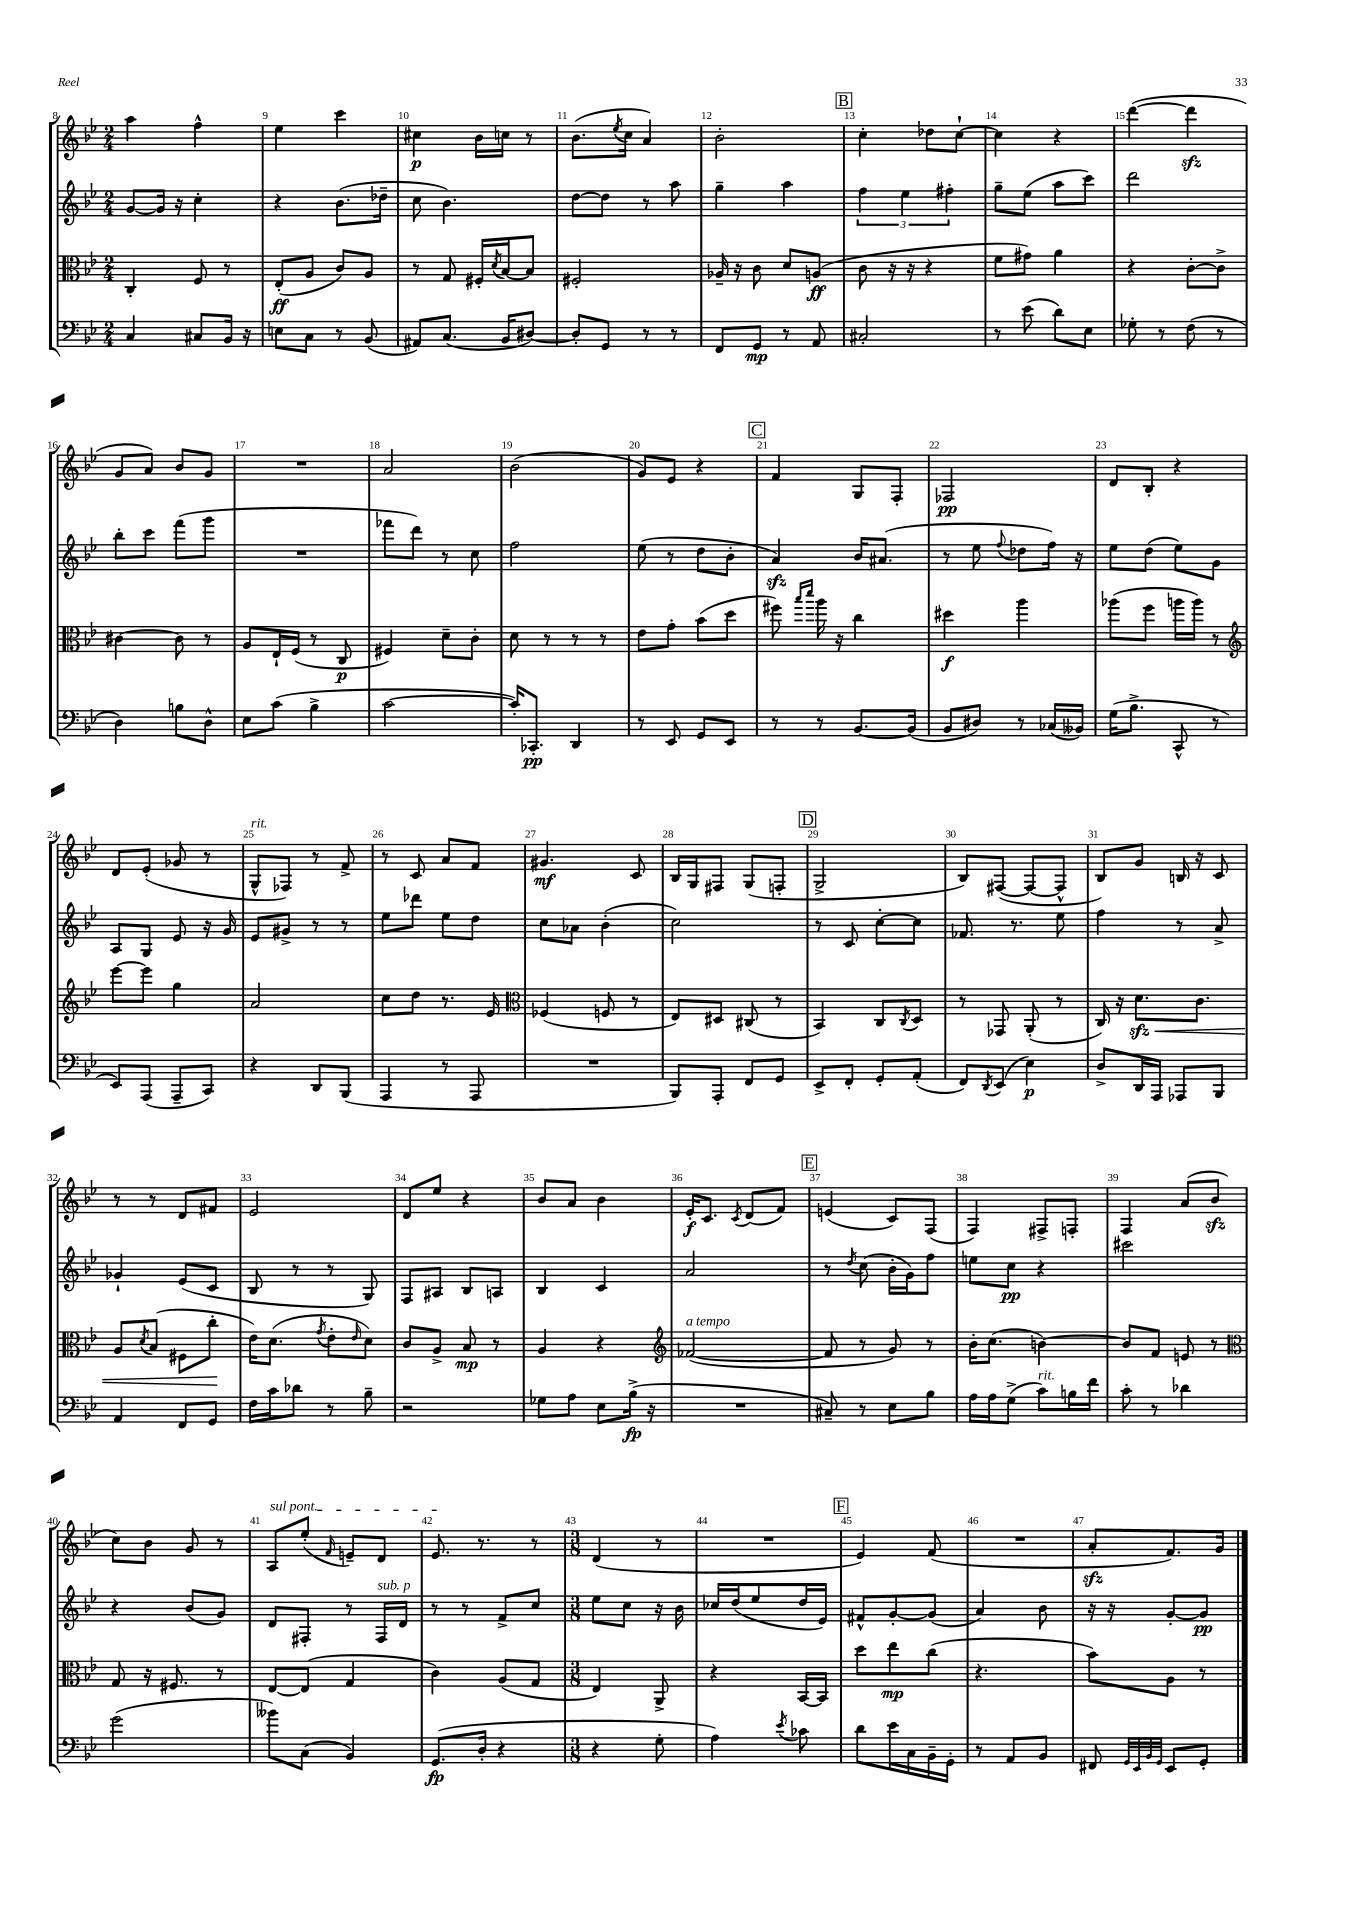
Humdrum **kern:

**kern	**dynam	**kern	**dynam	**kern	**dynam	**kern	**dynam
*part4	*part4	*part3	*part3	*part2	*part2	*part1	*part1
*staff4	*staff4	*staff3	*staff3	*staff2	*staff2	*staff1	*staff1
*clefF4	*	*clefC3	*	*clefG2	*	*clefG2	*
*k[b-e-]	*	*k[b-e-]	*	*k[b-e-]	*	*k[b-e-]	*
*M2/4	*	*M2/4	*	*M2/4	*	*M2/4	*
=8	=8	=8	=8	=8	=8	=8	=8
4C/	.	4C'/	.	[8g/L	.	4aa\	.
.	.	.	.	16g/Jk]	.	.	.
.	.	.	.	16r	.	.	.
8C#X/L	.	8F/	.	4cc'\	.	4ff^^\	.
16BB-/Jk	.	8r	.	.	.	.	.
16r	.	.	.	.	.	.	.
=9	=9	=9	=9	=9	=9	=9	=9
8En\L	.	(8E-'/L	ff	4r	.	4ee-\	.
8C\J	.	8A/J	.	.	.	.	.
8r	.	8c/L)	.	(8.b-\L	.	4ccc\	.
(8BB-/	.	8A/J	.	.	.	.	.
.	.	.	.	16dd-X~\Jk	.	.	.
=10	=10	=10	=10	=10	=10	=10	=10
8AA#X/L)	.	8r	.	8cc\	.	4cc#X\	p
(8.C/J	.	8G/	.	4.b-\)	.	.	.
.	.	16F#X'/LL	.	.	.	16b-\LL	.
.	.	8qd/	.	.	.	.	.
16BB-/KL	.	[16B-/J	.	.	.	16ccn\JJ	.
[8D#X/J)	.	8B-/J]	.	.	.	8r	.
=11	=11	=11	=11	=11	=11	=11	=11
8D#'/L]	.	2F#X'/	.	[8dd\L	.	(8.b-\L	.
8GG/J	.	.	.	8dd\J]	.	.	.
.	.	.	.	.	.	8qee-/	.
.	.	.	.	.	.	16cc\Jk	.
8r	.	.	.	8r	.	4a/)	.
8r	.	.	.	8aa\	.	.	.
=12	=12	=12	=12	=12	=12	=12	=12
8FF/L	.	16A-X~/	.	4gg~\	.	2b-'\	.
.	.	16r	.	.	.	.	.
8GG/J	mp	8c\	.	.	.	.	.
8r	.	8d/L	.	4aa\	.	.	.
8AA/	.	(8An/J	ff	.	.	.	.
!!LO:REH:place=s1:t=B
=13	=13	=13	=13	=13	=13	=13	=13
2C#X'/	.	8c\	.	6ff\	.	4cc'\	.
.	.	16r	.	.	.	.	.
.	.	.	.	6ee-\	.	.	.
.	.	16r	.	.	.	.	.
.	.	4r	.	.	.	8dd-X\L	.
.	.	.	.	6ff#X'\	.	.	.
.	.	.	.	.	.	[8cc`\J	.
=14	=14	=14	=14	=14	=14	=14	=14
8r	.	8f\L	.	8gg~\L	.	4cc\]	.
(8e-\	.	8g#X\J)	.	(8ee-\J	.	.	.
8d\L)	.	4a\	.	8aa\L	.	4r	.
8E-\J	.	.	.	8ccc\J)	.	.	.
=15	=15	=15	=15	=15	=15	=15	=15
8G-X'\	.	4r	.	2ddd\	.	([4ddd\	.
8r	.	.	.	.	.	.	.
(8F\	.	[8c'\L	.	.	.	4dddzz\]	.
8r	.	8c^\J]	.	.	.	.	.
!!LO:LB:g=z
=16	=16	=16	=16	=16	=16	=16	=16
4D\)	.	[4c#X\	.	8bb-'\L	.	8g/L	.
.	.	.	.	8ccc\J	.	8a/J)	.
8Bn\L	.	8c#\]	.	(8fff\L	.	8b-/L	.
8D^^\J	.	8r	.	8ggg\J	.	8g/J	.
=17	=17	=17	=17	=17	=17	=17	=17
8E-\L	.	8A/L	.	2r	.	2r	.
(8c\J	.	16E-`/L	.	.	.	.	.
.	.	(16F/JJ	.	.	.	.	.
4B-^\	.	8r	.	.	.	.	.
.	.	8C/	p	.	.	.	.
=18	=18	=18	=18	=18	=18	=18	=18
[2c\	.	4F#X/)	.	8fff-X\L	.	2a/	.
.	.	.	.	8ddd\J)	.	.	.
.	.	8d~\L	.	8r	.	.	.
.	.	8c'\J	.	8cc\	.	.	.
=19	=19	=19	=19	=19	=19	=19	=19
16c'/KL])	.	8d\	.	2ff\	.	(2b-\	.
8.CC-X'/J	pp	.	.	.	.	.	.
.	.	8r	.	.	.	.	.
4DD/	.	8r	.	.	.	.	.
.	.	8r	.	.	.	.	.
=20	=20	=20	=20	=20	=20	=20	=20
8r	.	8e-\L	.	(8ee-\	.	8g/L)	.
8EE-/	.	8g'\J	.	8r	.	8e-/J	.
8GG/L	.	(8b-\L	.	8dd\L	.	4r	.
8EE-/J	.	8dd\J	.	8b-'\J	.	.	.
!!LO:REH:place=s1:t=C
=21	=21	=21	=21	=21	=21	=21	=21
8r	.	8ff#X\)	.	4azz/)	.	4f/	.
.	.	16qqbb-/LL	.	.	.	.	.
.	.	16qqddd/JJ	.	.	.	.	.
8r	.	16aa\	.	.	.	.	.
.	.	16r	.	.	.	.	.
[8.BB-/L	.	4cc\	.	16b-/KL	.	8G/L	.
.	.	.	.	(8.a#X/J	.	.	.
.	.	.	.	.	.	8F'/J	.
(16BB-/Jk]	.	.	.	.	.	.	.
=22	=22	=22	=22	=22	=22	=22	=22
8BB-/L	.	4dd#X\	f	8r	.	2F-X/	pp
8D#X/J)	.	.	.	8ee-\	.	.	.
.	.	.	.	8qqff/	.	.	.
8r	.	4aa\	.	8dd-X\L	.	.	.
(16C-X/LL	.	.	.	16ff\Jk)	.	.	.
16BB--X/JJ)	.	.	.	16r	.	.	.
=23	=23	=23	=23	=23	=23	=23	=23
(16G\KL	.	(8aa-X\L	.	8ee-\L	.	8d/L	.
8.B-^\J	.	.	.	.	.	.	.
.	.	8ff\J	.	(8dd\J	.	8B-'/J	.
8CC^^/	.	16aan\LL	.	8ee-\L)	.	4r	.
.	.	16aa\JJ)	.	.	.	.	.
8r	.	8r	.	8g\J	.	.	.
!!LO:LB:g=z
=24	=24	=24	=24	=24	=24	=24	=24
*	*	*clefG2	*	*	*	*	*
8EE-/L)	.	[8eee-\L	.	8A/L	.	8d/L	.
(8AAA/J	.	8eee-\J]	.	8G/J	.	(8e-'/J	.
8AAA~/L	.	4gg\	.	8e-/	.	8g-X/	.
8CC/J)	.	.	.	16r	.	8r	.
.	.	.	.	16g/	.	.	.
=25	=25	=25	=25	=25	=25	=25	=25
!	!	!	!	!	!	!LO:TX:a:i:t=rit.	!
4r	.	2a/	.	8e-/L	.	8G^^/L	.
.	.	.	.	8g#X^/J	.	8F-X/J)	.
8DD/L	.	.	.	8r	.	8r	.
(8BBB-/J	.	.	.	8r	.	8f^/	.
=26	=26	=26	=26	=26	=26	=26	=26
4AAA/	.	8cc\L	.	8ee-\L	.	8r	.
.	.	8dd\J	.	8ddd-X\J	.	8c/	.
8r	.	8.r	.	8ee-\L	.	8a/L	.
8AAA/	.	.	.	8dd\J	.	8f/J	.
.	.	16e-/	.	.	.	.	.
=27	=27	=27	=27	=27	=27	=27	=27
*	*	*clefC3	*	*	*	*	*
2r	.	(4F-X/	.	8cc\L	.	4.g#X/	mf
.	.	.	.	8a-X\J	.	.	.
.	.	8Fn/	.	(4b-'\	.	.	.
.	.	8r	.	.	.	8c/	.
=28	=28	=28	=28	=28	=28	=28	=28
8BBB-/L)	.	8E-/L)	.	2cc\)	.	16B-/LL	.
.	.	.	.	.	.	16G/J	.
8AAA'/J	.	8D#X/J	.	.	.	8F#X/J	.
8FF/L	.	(8C#X/	.	.	.	(8G/L	.
8GG/J	.	8r	.	.	.	8Fn'/J	.
!!LO:REH:place=s1:t=D
=29	=29	=29	=29	=29	=29	=29	=29
8EE-^/L	.	4BB-/)	.	8r	.	2G^/	.
8FF'/J	.	.	.	8c/	.	.	.
8GG'/L	.	8C/L	.	[8cc'\L	.	.	.
.	.	8qC/	.	.	.	.	.
(8AA'/J	.	8D/J	.	8cc\J]	.	.	.
=30	=30	=30	=30	=30	=30	=30	=30
8FF/L)	.	8r	.	8.f-X/	.	8B-/L)	.
8qDD/	.	.	.	.	.	.	.
(8EE-/J	.	8GG-X/	.	.	.	([8F#X/J	.
.	.	.	.	8.r	.	.	.
4E-\)	p	(8AA'/	.	.	.	8F#/L_	.
.	.	8r	.	8ee-\	.	8F#^^/J]	.
=31	=31	=31	=31	=31	=31	=31	=31
8D^/L	.	16C/)	.	4ff\	.	8B-/L)	.
.	.	16r	.	.	.	.	.
!	!	!	!LO:HP:b	!	!	!	!
16DD/L	.	8.dzz\L	<	.	.	8g/J	.
16AAA/JJ	.	.	.	.	.	.	.
8AAA-X/L	.	.	.	8r	.	16Bn/	.
.	.	8.c\J	.	.	.	16r	.
8BBB-/J	.	.	.	8a^/	.	8c/	.
!!LO:LB:g=z
=32	=32	=32	=32	=32	=32	=32	=32
4AA/	.	8A/L	.	4g-X`/	.	8r	.
.	.	8qd/	.	.	.	.	.
.	.	(8B-/J	.	.	.	8r	.
8FF/L	.	8F#X\L	.	(8e-/L	.	8d/L	.
8GG/J	.	8cc'\J	.	8c/J	.	8f#X/J	.
.	.	.	[	.	.	.	.
=33	=33	=33	=33	=33	=33	=33	=33
16F\LL	.	16e-\KL)	.	8B-/	.	2e-/	.
16c\J	.	(8.d\J	.	.	.	.	.
8d-X\J	.	.	.	8r	.	.	.
.	.	8qg/	.	.	.	.	.
8r	.	8e-'\L	.	8r	.	.	.
.	.	16qqe-/	.	.	.	.	.
8B-~\	.	8d\J)	.	8G/)	.	.	.
=34	=34	=34	=34	=34	=34	=34	=34
2r	.	8c/L	.	8F/L	.	8d/L	.
.	.	8A^/J	.	8A#X/J	.	8ee-/J	.
.	.	8B-/	mp	8B-/L	.	4r	.
.	.	8r	.	8An/J	.	.	.
=35	=35	=35	=35	=35	=35	=35	=35
8G-X\L	.	4A/	.	4B-/	.	8b-/L	.
8A\J	.	.	.	.	.	8a/J	.
8E-\L	.	4r	.	4c/	.	4b-\	.
(16B-^\Jk	fp	.	.	.	.	.	.
16r	.	.	.	.	.	.	.
=36	=36	=36	=36	=36	=36	=36	=36
*	*	*clefG2	*	*	*	*	*
!	!	!LO:TX:a:i:t=a tempo	!	!	!	!	!
2r	.	([2f-X/	.	2a/	.	16e-'/KL	f
.	.	.	.	.	.	8.c/J	.
.	.	.	.	.	.	8qc/	.
.	.	.	.	.	.	(8d/L	.
.	.	.	.	.	.	8f/J)	.
!!LO:REH:place=s1:t=E
=37	=37	=37	=37	=37	=37	=37	=37
8C#X~/)	.	8f-/]	.	8r	.	(4en/	.
.	.	.	.	8qdd/	.	.	.
8r	.	8r	.	(8cc\	.	.	.
8E-\L	.	8g/)	.	16b-'\LL	.	8c/L)	.
.	.	.	.	16g\J)	.	.	.
8B-\J	.	8r	.	8ff\J	.	(8F/J	.
=38	=38	=38	=38	=38	=38	=38	=38
16A\LL	.	16b-'\KL	.	8een\L	.	4F/)	.
16A\J	.	(8.cc\J	.	.	.	.	.
(8G^\J	.	.	.	8cc\J	pp	.	.
!LO:TX:a:i:t=rit.	!	!	!	!	!	!	!
8c\L)	.	[4bn\)	.	4r	.	8F#X^/L	.
16Bn\L	.	.	.	.	.	8Fn'/J	.
16f\JJ	.	.	.	.	.	.	.
=39	=39	=39	=39	=39	=39	=39	=39
8c'\	.	8b/L]	.	2ccc#X\	.	4F/	.
8r	.	8f/J	.	.	.	.	.
4d-X\	.	8en/	.	.	.	(8a/L	.
.	.	8r	.	.	.	8b-zz/J	.
!!LO:LB:g=z
=40	=40	=40	=40	=40	=40	=40	=40
*	*	*clefC3	*	*	*	*	*
(2g\	.	8G/	.	4r	.	8cc\L)	.
.	.	16r	.	.	.	8b-\J	.
.	.	8.F#X/	.	.	.	.	.
.	.	.	.	(8b-/L	.	8g/	.
.	.	8r	.	8g/J)	.	8r	.
=41	=41	=41	=41	=41	=41	=41	=41
!	!	!	!	!	!	!LO:TX:a:i:t=sul pont.	!
8b--X\L)	.	[8E-/L	.	8d/L	.	8A/L	.
(8C\J	.	(8E-/J]	.	8F#X'/J	.	(8ee-'/J	.
.	.	.	.	.	.	16qqf/	.
4BB-/)	.	4G/	.	8r	.	8en~/L)	.
!	!	!	!	!LO:TX:a:i:t=sub. p	!	!	!
.	.	.	.	16F#/LL	.	8d/J	.
.	.	.	.	16d/JJ	.	.	.
=42	=42	=42	=42	=42	=42	=42	=42
(8.GG/L	fp	4c\)	.	8r	.	8.e-/	.
.	.	.	.	8r	.	.	.
16D'/Jk	.	.	.	.	.	8.r	.
4r	.	(8A/L	.	8f^/L	.	.	.
.	.	8G/J	.	8cc/J	.	8r	.
=43	=43	=43	=43	=43	=43	=43	=43
*M3/8	*	*M3/8	*	*M3/8	*	*M3/8	*
4r	.	4E-/)	.	8ee-\L	.	(4d/	.
.	.	.	.	8cc\J	.	.	.
8G'\	.	8AA^/	.	16r	.	8r	.
.	.	.	.	16b-\	.	.	.
=44	=44	=44	=44	=44	=44	=44	=44
4A\)	.	4r	.	16cc-X/LL	.	4.r	.
.	.	.	.	(16dd/J	.	.	.
.	.	.	.	8ee-/	.	.	.
8qe-/	.	.	.	.	.	.	.
8c-X\	.	[16BB-/LL	.	16dd/L	.	.	.
.	.	16BB-/JJ]	.	16e-/JJ)	.	.	.
!!LO:REH:place=s1:t=F
=45	=45	=45	=45	=45	=45	=45	=45
8d\L	.	8dd\L	.	8f#X^^/L	.	4e-/)	.
16e-\L	.	8ee-\	mp	[8g'/	.	.	.
16C\	.	.	.	.	.	.	.
16BB-~\	.	(8cc\J	.	(8g/J]	.	(8f/	.
16GG'\JJ	.	.	.	.	.	.	.
=46	=46	=46	=46	=46	=46	=46	=46
8r	.	4.r	.	4a/)	.	4.r	.
8AA/L	.	.	.	.	.	.	.
8BB-/J	.	.	.	8b-\	.	.	.
=47	=47	=47	=47	=47	=47	=47	=47
8FF#X/	.	8b-\L)	.	16r	.	8azz'/L	.
.	.	.	.	16r	.	.	.
32qqGG/LLL	.	.	.	.	.	.	.
32qqEE-/	.	.	.	.	.	.	.
32qqBB-/	.	.	.	.	.	.	.
32qqGG/JJJ	.	.	.	.	.	.	.
8EE-/L	.	8A\J	.	[8g'/L	.	8.f/)	.
8GG'/J	.	8r	.	8g/J]	pp	.	.
.	.	.	.	.	.	16g/Jk	.
==	==	==	==	==	==	==	==
*-	*-	*-	*-	*-	*-	*-	*-
